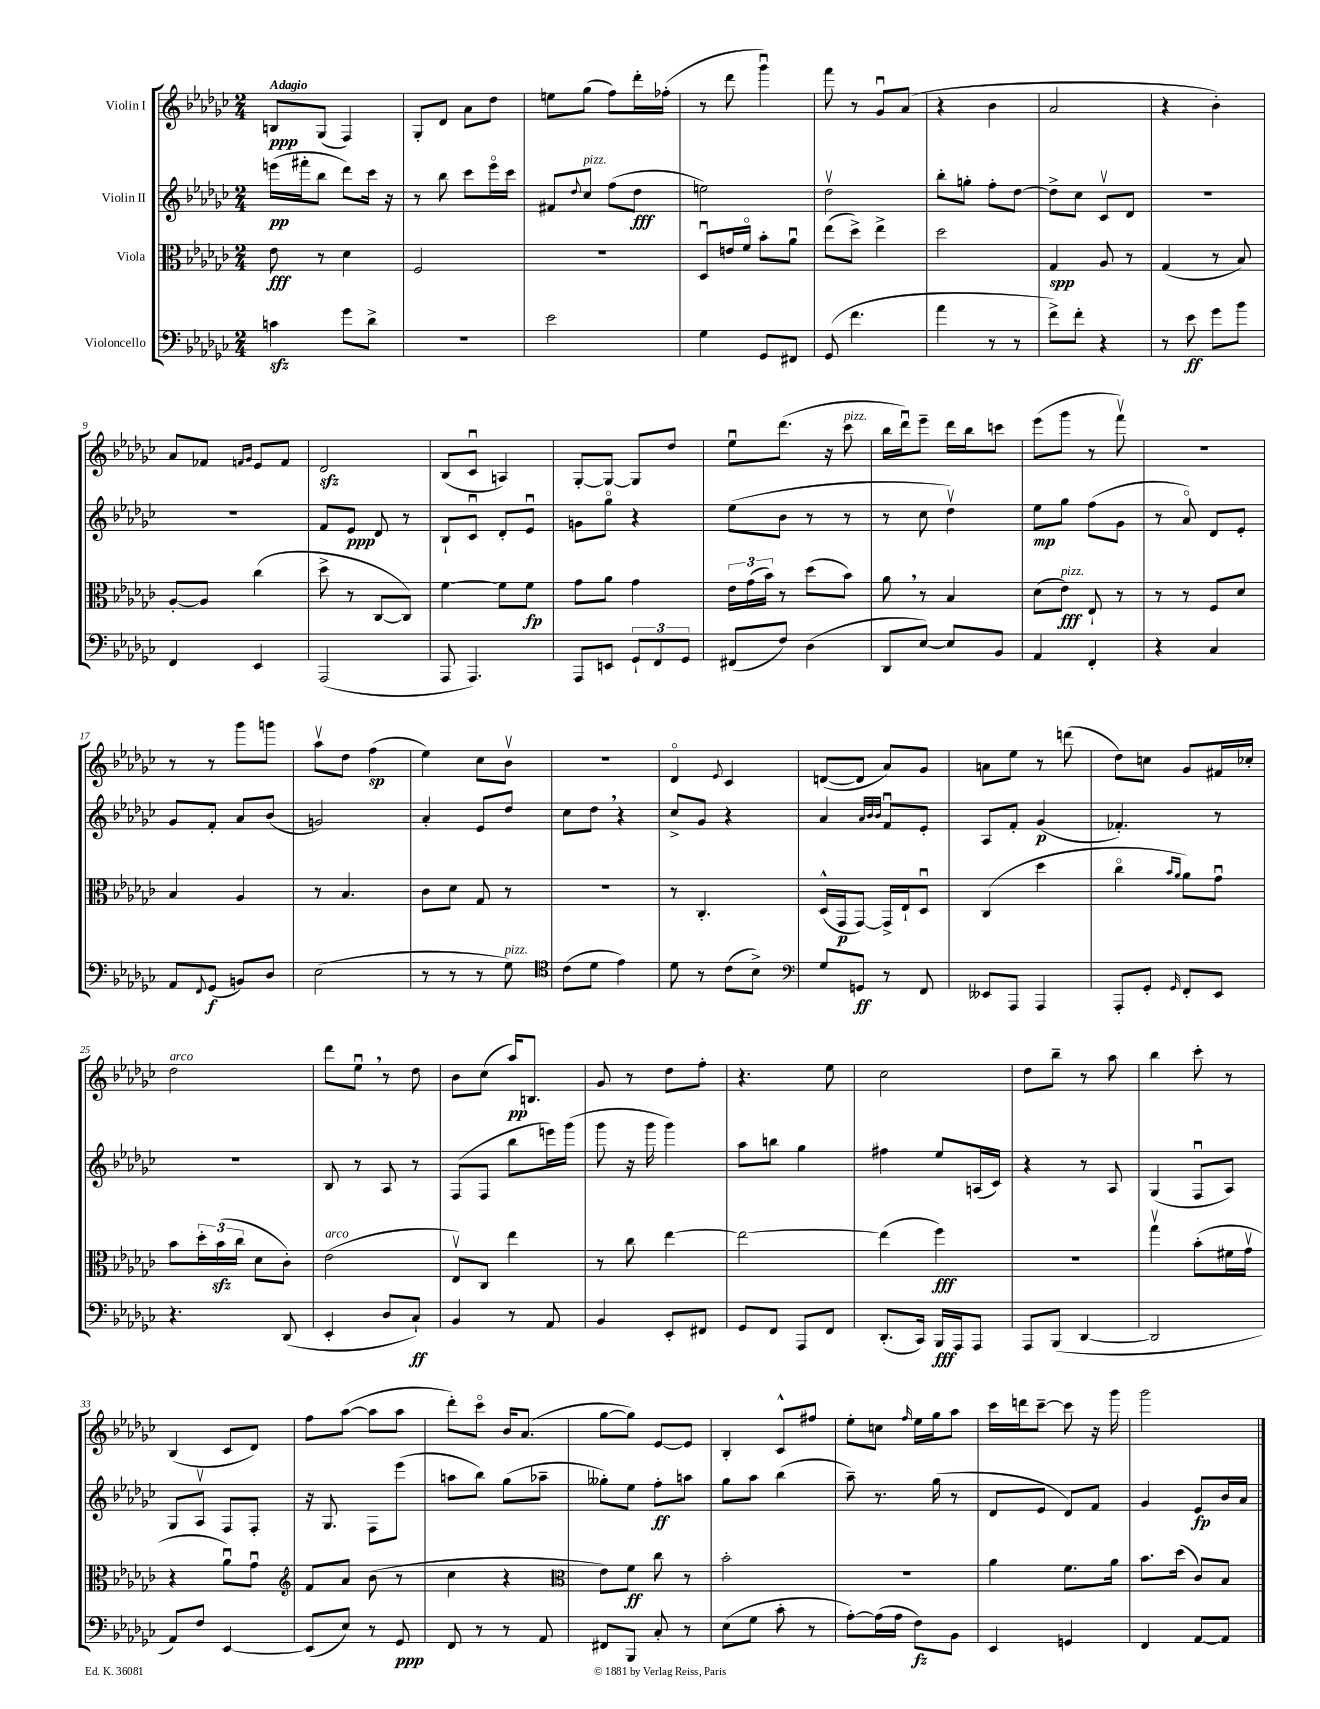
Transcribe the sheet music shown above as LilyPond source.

<<
\new StaffGroup <<
\new Staff = "s0" \with { instrumentName = "Violin I" } {
    \clef treble \key ges \major \numericTimeSignature \time 2/4 \tempo "Adagio"
    b8\ppp ges8( f4) |
    ges8-. des'8 aes'8 des''8 |
    e''8 ges''8( f''8) des'''16-. fes''16-.( |
    r8 des'''8 ges'''4\downbow) |
    f'''8 r8 ges'8\downbow aes'8( |
    r4 bes'4 |
    aes'2 |
    r4 bes'4-.) |
    aes'8 fes'8 \grace { f'16 ges'16 } ees'8 f'8 |
    des'2\sfz |
    bes8( ces'8\downbow a4) |
    ges8~-. ges8~ ges8 des''8 |
    ees''8\downbow des'''8.( r16 ces'''8^\markup { \italic "pizz." } |
    bes''16 des'''16\downbow) ees'''8-- des'''16 bes''16 c'''8 |
    ees'''8( ges'''8 r8 f'''8\upbow) |
    r2 |
    r8 r8 ges'''8 g'''8 |
    aes''8\upbow des''8 f''4\sp( |
    ees''4) ces''8 bes'8\upbow |
    R2 |
    des'4\flageolet \appoggiatura { ees'8 } ces'4 |
    d'8~( d'8 aes'8) ges'8 |
    a'8 ees''8 r8 d'''8( |
    des''8) c''8 ges'8 fis'16 ces''16-. |
    des''2^\markup { \italic "arco" } |
    des'''8 ees''8\downbow \breathe r8 des''8 |
    bes'8 ces''8( aes''16\pp) b8. |
    ges'8 r8 des''8 f''8-. |
    r4. ees''8 |
    ces''2 |
    des''8 bes''8-- r8 aes''8 |
    bes''4 ces'''8-. r8 |
    bes4( ces'8 des'8) |
    f''8 aes''8~( aes''8 aes''8 |
    des'''8-.) ces'''8\flageolet bes'16 aes'8.( |
    ges''8~ ges''8) ees'8~ ees'8 |
    bes4-. ces'8-^ fis''8 |
    ees''8-. c''8 \grace { f''16 } ees''16 ges''16 aes''8 |
    ces'''16 d'''16 ces'''8~-- ces'''8 r16 ges'''16 |
    ges'''2 \bar "|." |
}
\new Staff = "s1" \with { instrumentName = "Violin II" } {
    \clef treble \key ges \major \numericTimeSignature \time 2/4
    e'''16\pp( fis'''16-. bes''8 des'''8) ces'''16 r16 |
    r8 bes''8 ces'''8 ees'''16\flageolet ces'''16 |
    fis'8 \appoggiatura { des''8 } ces''8^\markup { \italic "pizz." } f''8( des''8\fff |
    e''2) |
    des''2\upbow |
    bes''8-. g''8-. f''8-. des''8~ |
    des''8-> ces''8 ces'8\upbow des'8 |
    r2 |
    r2 |
    f'8 ees'8\ppp des'8 r8 |
    bes8-! ces'8\downbow des'8-. ees'8\downbow |
    g'8 ges''8\flageolet r4 |
    ees''8( bes'8 r8 r8 |
    r8 ces''8 des''4\upbow) |
    ees''8\mp ges''8 f''8( ges'8 |
    r8 aes'8\flageolet) des'8 ees'8-. |
    ges'8 f'8-. aes'8 bes'8( |
    g'2) |
    aes'4-. ees'8 des''8 |
    ces''8 des''8 \breathe r4 |
    ces''8-> ges'8 r4 |
    aes'4 \grace { aes'32 bes'32 bes'32 } f'8\downbow ees'8-. |
    aes8 f'8-. ges'4\p( |
    fes'4.-.) r8 |
    r2 |
    bes8 r8 aes8 r8 |
    f8( f8 bes''8 e'''16) ges'''16( |
    ges'''8 r16 ges'''16 ges'''4) |
    aes''8 b''8 ges''4 |
    fis''4 ees''8 a16( ces'16) |
    r4 r8 aes8 |
    ges4( f8\downbow aes8) |
    ges8 aes8\upbow f8 f8-. |
    r16 ges8. f8 ees'''8( |
    a''8 bes''8) ges''8( aes''8-- |
    geses''8-.) ees''8 f''8-.\ff a''8 |
    ges''8 aes''8 bes''4( |
    aes''8--) r8. ges''16( r8 |
    des'8 ees'8 des'8) f'8 |
    ges'4 ees'8\fp bes'16 aes'16 \bar "|." |
}
\new Staff = "s2" \with { instrumentName = "Viola" } {
    \clef alto \key ges \major \numericTimeSignature \time 2/4
    ees'8\fff r8 des'4 |
    f2 |
    r2 |
    des8\downbow e'16 f'16\flageolet bes'8-. aes'8\downbow |
    ees''8( des''8->) ees''4-> |
    des''2 |
    ges4\spp aes8 r8 |
    ges4( r8 bes8) |
    aes8~-. aes8 ces''4( |
    des''8-> r8 ces8~ ces8) |
    f'4~ f'8 f'8\fp |
    ges'8 aes'8 ges'4 |
    \tuplet 3/2 { ees'16 ges'16( bes'16) } r8 des''8( bes'8) |
    aes'8 \breathe r8 bes4 |
    des'8( ees'8\fff^\markup { \italic "pizz." }) ees8-! r8 |
    r8 r8 f8 des'8 |
    bes4 aes4 |
    r8 bes4. |
    ces'8 des'8 ges8 r8 |
    R2 |
    r8 ces4.-. |
    des16-^( ges,16\p ges,8~) ges,16-> ees16-! des8\downbow |
    ces4( des''4 |
    ces''4\flageolet \grace { bes'16 aes'16 } aes'8) ges'8\downbow |
    bes'8 \tuplet 3/2 { des''16-. bes'16\sfz( ces''16 } des'8 ces'8-.) |
    ees'2^\markup { \italic "arco" }( |
    ees8\upbow) ces8 ees''4 |
    r8 ces''8 ees''4~ |
    ees''2~ |
    ees''4( f''4\fff) |
    r2 |
    ges''4\upbow bes'8-.( fis'16 ges'16\upbow |
    r4 aes'8\downbow) ges'8\downbow |
    \clef treble f'8 aes'8 bes'8( r8 |
    ces''4 r4 |
    \clef alto ees'8) f'8\ff ces''8 r8 |
    bes'2-. |
    R2 |
    aes'4 f'8. aes'16 |
    bes'8. des''16( ces'8) bes8 \bar "|." |
}
\new Staff = "s3" \with { instrumentName = "Violoncello" } {
    \clef bass \key ges \major \numericTimeSignature \time 2/4
    c'4\sfz ges'8 des'8-> |
    r2 |
    ees'2 |
    ges4 ges,8 fis,8 |
    ges,8( f'4. |
    aes'4 r8 r8 |
    f'8->) f'8-. r4 |
    r8 ees'8\ff ges'8 bes'8 |
    f,4 ees,4 |
    aes,,2( |
    aes,,8 aes,,4.) |
    aes,,8 e,8 \tuplet 3/2 { ges,8-! f,8 ges,8 } |
    fis,8( f8) des4( |
    des,8 ees8~) ees8 bes,8 |
    aes,4 f,4-. |
    r4 ces4 |
    aes,8 \appoggiatura { f,8 } ges,8\f( b,8) des8 |
    ees2( |
    r8 r8 r8 ges8^\markup { \italic "pizz." }) |
    \clef tenor ces'8( des'8 ees'4) |
    des'8 r8 ces'8( bes8->) |
    \clef bass ges8 g,8\ff r8 f,8 |
    eeses,8 aes,,8 aes,,4 |
    aes,,8-. ges,8-. \grace { ges,16 } f,8-. ees,8 |
    r4. des,8( |
    ees,4-. des8 ces8-!\ff) |
    bes,4 r8 aes,8 |
    bes,4 ees,8-. fis,8 |
    ges,8 f,8 aes,,8 f,8 |
    des,8.-.( ces,16) bes,,16\fff aes,,16 aes,,8 |
    aes,,8 bes,,8( des,4~ |
    des,2 |
    aes,8) f8 ees,4~ |
    ees,8( ees8) r8 ges,8\ppp |
    f,8 r8 r8 aes,8 |
    fis,8 bes,,8 ces8-. r8 |
    ees8( ges8 ces'8-. r8 |
    aes8~-.) aes16( aes16 f8\fz) bes,8 |
    ees,4 g,4 |
    f,4 aes,8~ aes,8 \bar "|." |
}
>>
>>
